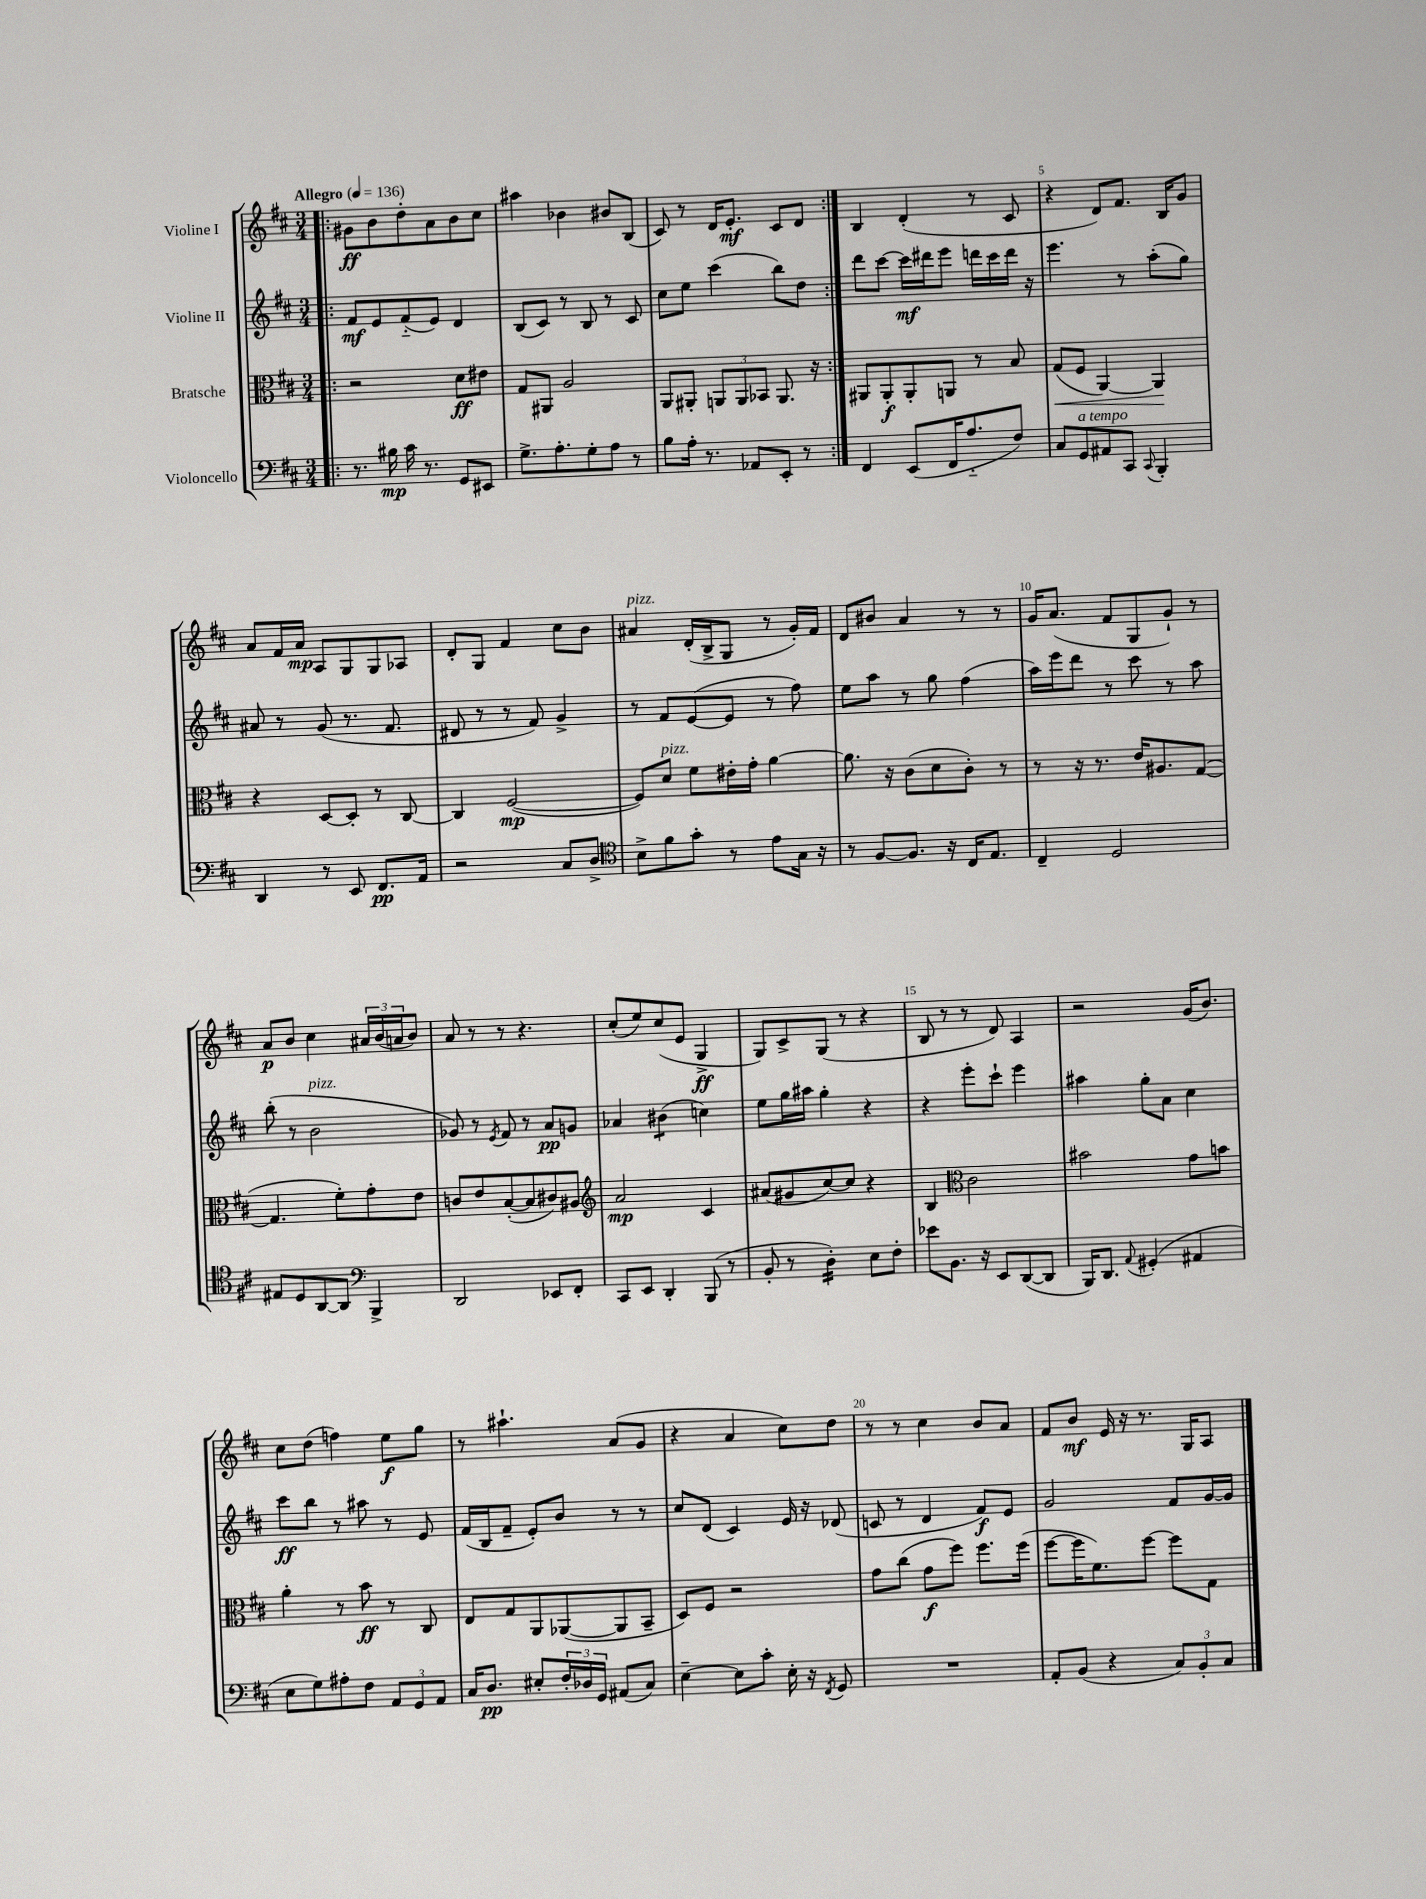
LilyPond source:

<<
\new StaffGroup <<
\new Staff = "s0" \with { instrumentName = "Violine I" } {
    \clef treble \key d \major \numericTimeSignature \time 3/4 \tempo "Allegro" 4 = 136
    \repeat volta 2 { \bar ".|:" gis'8\ff b'8 d''8-. a'8 b'8 cis''8 |
    ais''4 bes'4 bis'8 b8( |
    cis'8) r8 d'16 e'8.-.\mf cis'8 d'8 | }
    b4 d'4-.( r8 cis'8 |
    r4 d'8) fis'8. b16 g'8 |
    a'8 fis'16 a'16\mp a8 g8 g8 aes8 |
    d'8-. g8 fis'4 cis''8 b'8 |
    ais'4^\markup { \italic "pizz." } d'16-.( b16-> g8 r8 g'16-.) fis'16 |
    d'8 bis'8 a'4 r8 r8 |
    g'16 a'8.( fis'8 g8 g'8-!) r8 |
    a'8\p b'8 cis''4 \tuplet 3/2 { ais'16 b'16( a'16 } b'8) |
    a'8 r8 r8 r4. |
    cis''8-.( e''8) cis''8( e'8 g4->\ff |
    g8) cis'8-> g8( r8 r4 |
    b8 r8 r8 d'8) a4 |
    r2 g'16( b'8.) |
    cis''8 d''8( f''4) e''8\f g''8 |
    r8 ais''4.-! a'8( g'8 |
    r4 a'4 cis''8) d''8 |
    r8 r8 cis''4 b'8 a'8 |
    fis'8 b'8\mf e'16 r16 r8. g16 a8 \bar "|." |
}
\new Staff = "s1" \with { instrumentName = "Violine II" } {
    \clef treble \key d \major \numericTimeSignature \time 3/4
    \repeat volta 2 { \bar ".|:" fis'8\mf e'8 fis'8-_( e'8) d'4 |
    b8( cis'8) r8 b8 r8 cis'8 |
    cis''8 e''8 cis'''4( b''8) d''8 | }
    d'''8 cis'''8~ cis'''16\mf dis'''16 e'''8 d'''16 cis'''16 d'''16 r16 |
    e'''4. r8 a''8-.( g''8) |
    ais'8 r8 g'8( r8. fis'8. |
    dis'8 r8 r8 fis'8) g'4-> |
    r8 fis'8 e'8~( e'8 r8 fis''8) |
    e''8 a''8 r8 g''8 fis''4( |
    a''16) e'''16 d'''8 r8 cis'''8 r8 a''8 |
    b''8-.( r8 b'2^\markup { \italic "pizz." } |
    ges'8) r8 \acciaccatura { e'8 } fis'8 r8 a'8\pp g'8 |
    aes'4 bis'4:8( c''4) |
    e''8 g''16 ais''16 g''4-. r4 |
    r4 e'''8-. cis'''8-! e'''4 |
    ais''4 g''8-. a'8 cis''4 |
    cis'''8\ff b''8 r8 ais''8 r8 e'8 |
    fis'16( b16 fis'8-- e'8-.) b'8 r8 r8 |
    cis''8 d'8( cis'4) e'16 r16 des'8( |
    c'8 r8 d'4 fis'8\f) e'8 |
    g'2 fis'8 g'16~ g'16 \bar "|." |
}
\new Staff = "s2" \with { instrumentName = "Bratsche" } {
    \clef alto \key d \major \numericTimeSignature \time 3/4
    \repeat volta 2 { \bar ".|:" r2 d'8\ff eis'8 |
    g8 ais,8 a2 |
    a,8 ais,8-. \tuplet 3/2 { a,8 a,8 bes,8 } a,8. r16 | }
    ais,8 ais,8-.\f ais,8-. a,8 r8 b8 |
    g8\<( fis8 a,4~) a,4\! |
    r4 d8~ d8-. r8 cis8~ |
    cis4 fis2~\mp( |
    fis8) d'8^\markup { \italic "pizz." } fis'8 eis'16-. g'16-. a'4~ |
    a'8. r16 cis'8( d'8 cis'8-.) r8 |
    r8 r16 r8. e'16 ais8. g8~( |
    g4. fis'8-.) g'8-. e'8 |
    c'8 e'8 b8~-.( b8 cis'8) ais8 |
    \clef treble a'2\mp cis'4 |
    ais'8( gis'8 cis''8~) cis''8 r4 |
    b4 \clef alto cis'2 |
    bis'2 g'8 b'8 |
    a'4-. r8 b'8\ff r8 cis8 |
    e8 g8 a,8 aes,8~( aes,8 b,8-- |
    d8) fis8 r2 |
    g'8 cis''8( g'8\f fis''8) fis''8. fis''16( |
    fis''8~ fis''16 fis'8.) fis''8~ fis''8 g8 \bar "|." |
}
\new Staff = "s3" \with { instrumentName = "Violoncello" } {
    \clef bass \key d \major \numericTimeSignature \time 3/4
    \repeat volta 2 { \bar ".|:" r8. bis16\mp cis'16 r8. g,8 eis,8 |
    g8.-> a8.-. g8-. a8 r8 |
    b8 a16-. r8. aes,8 e,8-. r8 | }
    fis,4 e,8( fis,16 a8.-_ fis8) |
    cis8 g,8^\markup { \italic "a tempo" } ais,8 cis,8 \appoggiatura { cis,8 } b,,4-. |
    d,4 r8 e,8 fis,8.\pp a,16 |
    r2 cis8 d8-> |
    \clef tenor b8-> fis'8 g'8-. r8 e'8 g16 r16 |
    r8 fis8~ fis8. r16 cis16 e8. |
    cis4-- d2 |
    eis8 d8 a,8~ a,8 \clef bass b,,4-> |
    d,2 ees,8 fis,8-. |
    cis,8 e,8 d,4-. b,,8( r8 |
    b,8-. r8 d4:16-.) e8 fis8-. |
    ees'8 b,8. r16 e,8 d,8~( d,8 |
    b,,16) d,8. \appoggiatura { a,8 } gis,4-.( ais,4 |
    e8 g8) ais8-. fis8 \tuplet 3/2 { a,8 g,8 a,8 } |
    cis16 d8.\pp eis8-. \tuplet 3/2 { fis16-. des16 g,16 } ais,8( cis8) |
    e4~-- e8 cis'8-. e16-. r16 \acciaccatura { fis,8 } g,8 |
    R2. |
    a,8-. b,8( r4 \tuplet 3/2 { cis8) b,8-. cis8 } \bar "|." |
}
>>
>>
\layout { \context { \Score \override BarNumber.break-visibility = ##(#f #t #t) barNumberVisibility = #(every-nth-bar-number-visible 5) } }
